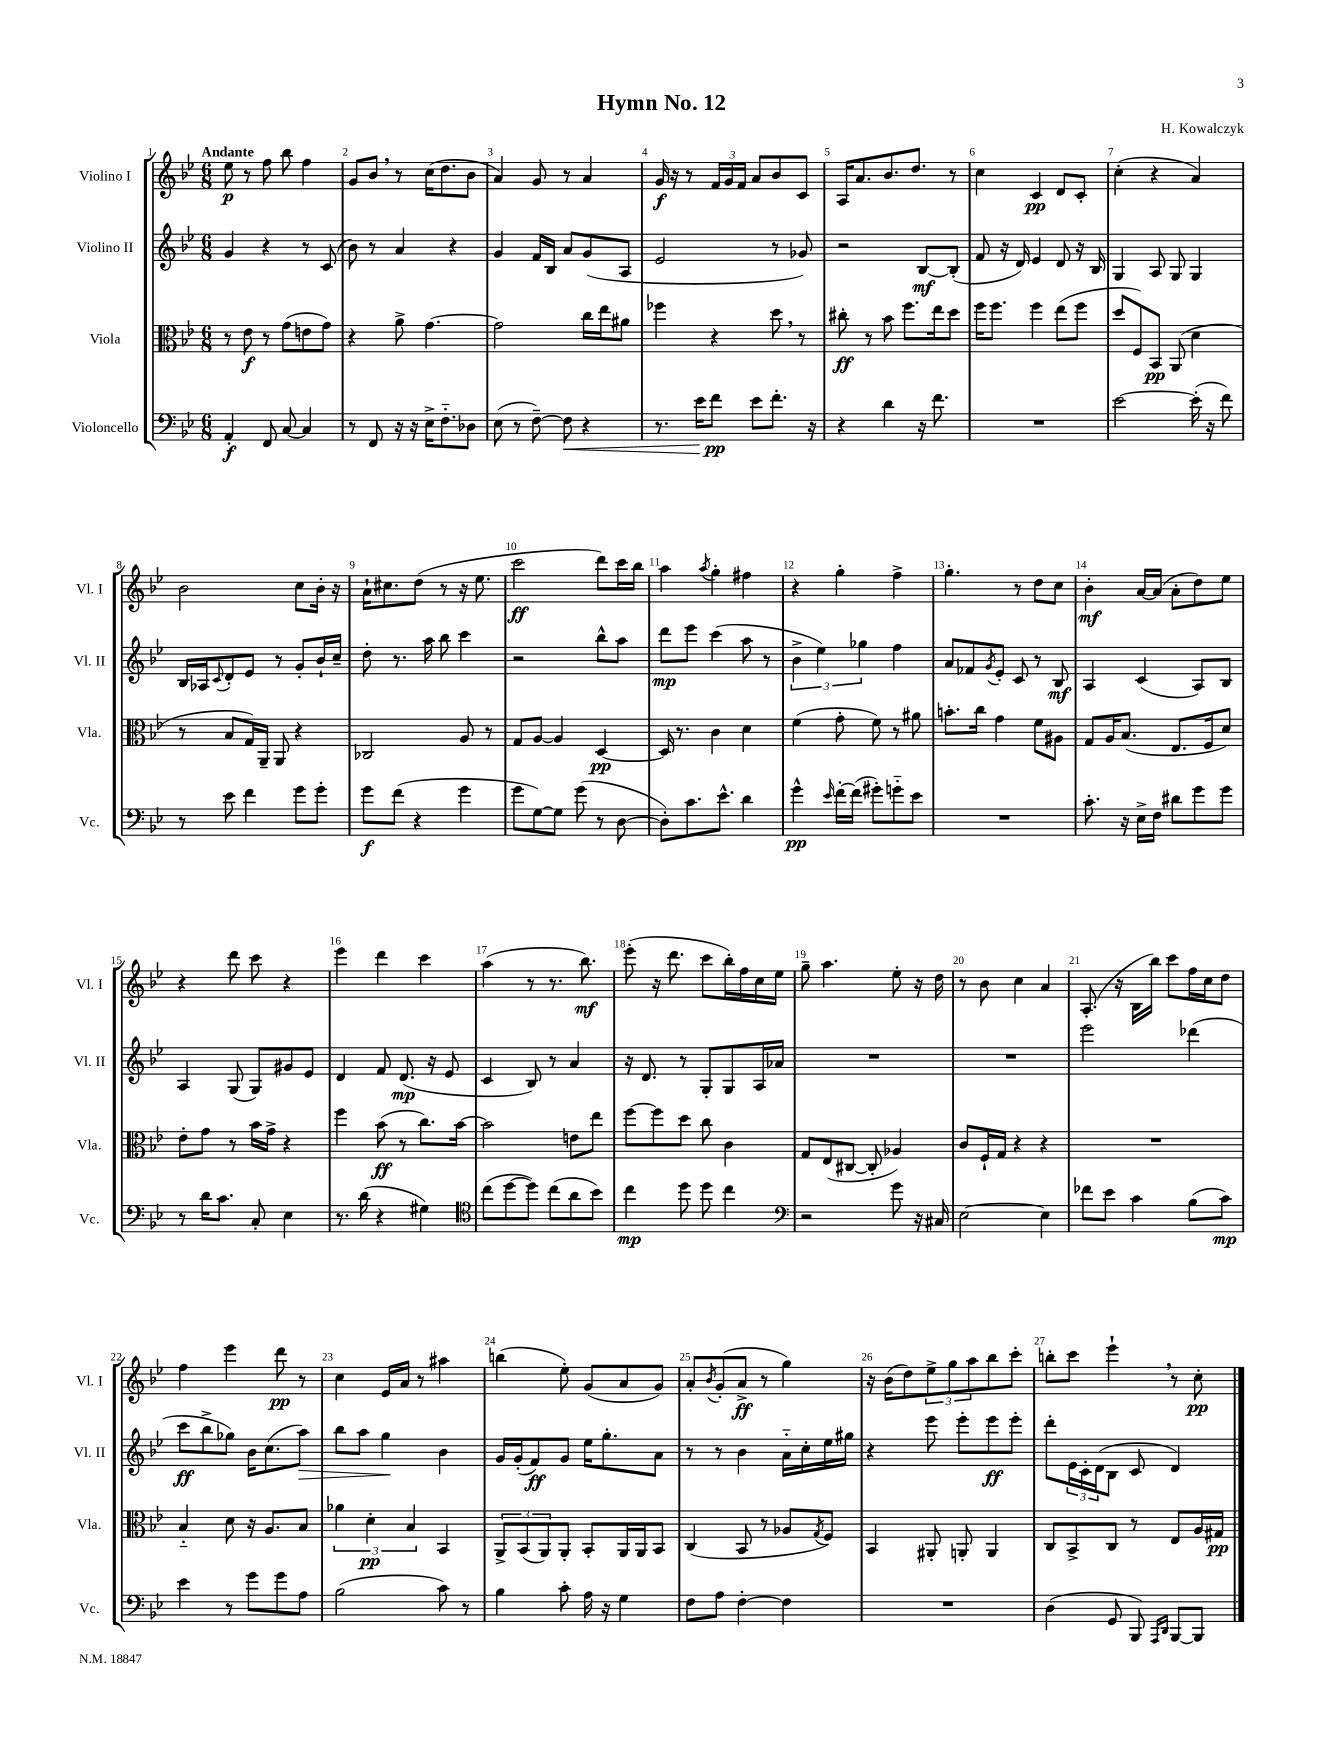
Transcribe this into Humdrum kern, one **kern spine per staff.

**kern	**kern	**kern	**kern
*staff4	*staff3	*staff2	*staff1
*clefF4	*clefC3	*clefG2	*clefG2
*k[b-e-]	*k[b-e-]	*k[b-e-]	*k[b-e-]
*M6/8	*M6/8	*M6/8	*M6/8
4AA'	8r	4g	8ee-
.	8e-	.	8r
8FF	8r	4r	8ff
[8C	(8g	.	8bb-
4C]	8e	8r	4ff
.	8g)	(8c	.
=	=	=	=
8r	4r	8b-)	8g
8FF	.	8r	8b-
16r	8a^	4a	8r
16r	.	.	.
16E-^	[4.g	.	(16cc
8.F'~	.	.	8.dd
.	.	4r	.
8D-	.	.	8b-
=	=	=	=
(8E-	2g]	4g	4a)
8r	.	.	.
[8F~)	.	16f	8g
.	.	16B-	.
8F]	.	8a	8r
4r	16cc	(8g	4a
.	16ee-	.	.
.	8a#	8A	.
=	=	=	=
8.r	4ff-	2e-	16g
.	.	.	16r
.	.	.	8r
16e-	.	.	.
8f	4r	.	24f
.	.	.	24g
.	.	.	24f
8e-	.	.	8a
8.f'	8dd	8r	8b-
.	8r	8g-)	8c
16r	.	.	.
=	=	=	=
4r	8cc#'	2r	16A
.	.	.	8.a
.	8r	.	.
4d	8b-	.	8.b-
.	8.ff	.	.
.	.	.	8.dd
16r	.	[8B-	.
8.f	16ee-	.	.
.	8dd	(8B-']	8r
=	=	=	=
2.r	16ff	8f	4cc
.	8.ff	.	.
.	.	16r	.
.	.	16d)	.
.	4ff	4e-	4c
.	(8ee-	8d	8d
.	8ff	16r	8c'
.	.	16B-	.
=	=	=	=
[2e-	8dd	4G	(4cc'
.	8F)	.	.
.	8BB-	8A	4r
.	(8AA	8G	.
(16e-']	4d	4G	4a)
16r	.	.	.
8f)	.	.	.
=	=	=	=
8r	8r	16B-	2b-
.	.	16A-	.
.	.	8qqc	.
8e-	8B-	8d'	.
4f	16G)	8e-	.
.	16AA~	.	.
.	8AA	8r	.
8g	4r	8g'	8cc
8g'	.	16b-`	16b-'
.	.	16cc~	16r
=	=	=	=
8g	2C-	8dd'	16a`
.	.	.	8.cc#
(8f	.	8.r	.
4r	.	.	(8dd
.	.	16aa	.
.	.	8bb-	8r
4g	8A	4ccc	16r
.	.	.	8.ee-
.	8r	.	.
=	=	=	=
8g	8G	2r	2ccc
[8G)	[8A	.	.
8G]	4A]	.	.
(8g	.	.	.
8r	[4D	8bb-^^	8ddd)
[8D	.	8aa	16ccc
.	.	.	16bb-
=	=	=	=
8D'])	16D]	8ddd	4aa
.	8.r	.	.
8.c	.	8eee-	.
.	.	.	8qaa
.	4c	(4ccc	4gg'
8.e-^^	.	.	.
4d	4d	8aa	4ff#
.	.	8r	.
=	=	=	=
4g^^	(4f	6b-^	4r
.	.	6ee-)	.
16qqe-	.	.	.
[16f'	8g'	.	4gg'
(16f]	.	.	.
.	.	6gg-	.
8g#')	8f)	.	.
8g'~	8r	4ff	4ff^
8e-	8a#	.	.
=	=	=	=
2.r	8.b'	8a	4.gg'
.	.	8f-	.
.	16cc	.	.
.	.	8qg	.
.	4g	8e-'	.
.	.	8c	8r
.	8f	8r	8dd
.	8A#	8B-	8cc
=	=	=	=
8.c'	8G	4A	4b-'
.	16A	.	.
16r	(8.B-	.	.
16E-^	.	(4c	[16a
16F	.	.	(16a]
8d#	8.E-	.	8a'
8g	.	8A)	8dd)
.	16F	.	.
8g	8d)	8B-	8ee-
=	=	=	=
8r	8e-'	4A	4r
16d	8g	.	.
8.c	.	.	.
.	8r	(8G	8ddd
8C'	16b-	8G)	8ccc
.	16g^	.	.
4E-	4r	8g#	4r
.	.	8e-	.
=	=	=	=
8.r	4ff	4d	4eee-
(16d	.	.	.
4r	(8b-	8f	4ddd
.	8r	(8.d	.
4G#)	8.cc)	.	4ccc
.	.	16r	.
.	.	8e-	.
.	[16b-	.	.
=	=	=	=
*clefC4	*	*	*
(8cc	2b-]	4c	(4aa
[8dd	.	.	.
8dd])	.	8B-)	8r
(8cc	.	8r	8.r
8a	8e	4a	.
.	.	.	8.bb-)
8b-)	8ee-	.	.
=	=	=	=
4cc	[8ff	16r	(8eee-'
.	.	8.d	.
.	8ff]	.	16r
.	.	.	8.ddd
8dd	8dd	8r	.
8dd	8cc	8G'	8ccc
4cc	4c	8G	16bb-')
.	.	.	16ff
.	.	16A	16cc
.	.	16a-	16ee-
=	=	=	=
*clefF4	*	*	*
2r	8G	2.r	8gg~
.	(8E-	.	4.aa
.	[8C#	.	.
.	8C#']	.	.
8g	4A-)	.	8ee-'
16r	.	.	16r
16C#	.	.	16dd
=	=	=	=
[2E-	8c	2.r	8r
.	16F`	.	8b-
.	16G	.	.
.	4r	.	4cc
4E-]	4r	.	4a
=	=	=	=
8f-	2.r	2eee-	(8.A'
8e-	.	.	.
.	.	.	16r
4c	.	.	16B-
.	.	.	16bb-)
.	.	.	8ccc
(8B-	.	(4ddd-	16ff
.	.	.	16cc
8c)	.	.	8dd
=	=	=	=
4e-	4B-'~	8ccc	4ff
.	.	8bb-^	.
8r	8d	8gg-)	4eee-
8g	16r	16b-	.
.	8.A	(8.cc	.
8g	.	.	8ddd
8A	8B-	8aa)	8r
=	=	=	=
(2B-	6a-	8bb-	4cc
.	.	8aa	.
.	6d'	.	.
.	.	4gg	16e-
.	.	.	16a
.	6B-	.	.
.	.	.	8r
8c)	4BB-	4b-	4aa#
8r	.	.	.
=	=	=	=
4B-	12AA^	16g	(4bb
.	.	(16g'	.
.	(12BB-	.	.
.	.	8f)	.
.	12AA)	.	.
8c'	8AA'	8g	8ee-')
16A	8BB-'	16ee-	(8g
16r	.	8.gg'	.
4G	16AA	.	8a
.	16AA	.	.
.	8BB-	8a	8g)
=	=	=	=
8F	(4C	8r	8a'
.	.	.	8qb-
8A	.	8r	(8g'
[4F'	8BB-	4b-	8a^
.	8r	.	8r
4F]	8A-	16a'~	4gg)
.	.	16cc'	.
.	8qG	.	.
.	8F)	16ee-	.
.	.	16gg#	.
=	=	=	=
2.r	4BB-	4r	16r
.	.	.	(16b-
.	.	.	8dd)
.	8AA#'	8eee-	12ee-^
.	.	.	12gg
.	8AA'	8eee-'	.
.	.	.	12aa
.	4AA	8eee-	8bb-
.	.	8eee-'	8ccc'
=	=	=	=
(4D	8C	8ddd'	8bb'
.	8BB-^	24e-	8ccc
.	.	24c'	.
.	.	(24d	.
8GG	8C	8B-	4eee-`
8BBB-)	8r	8c	.
16qqAAA	.	.	.
16qqDD	.	.	.
[8BBB-	8E-	4d)	8r
8BBB-]	16A	.	8cc'
.	16G#	.	.
==	==	==	==
*-	*-	*-	*-
